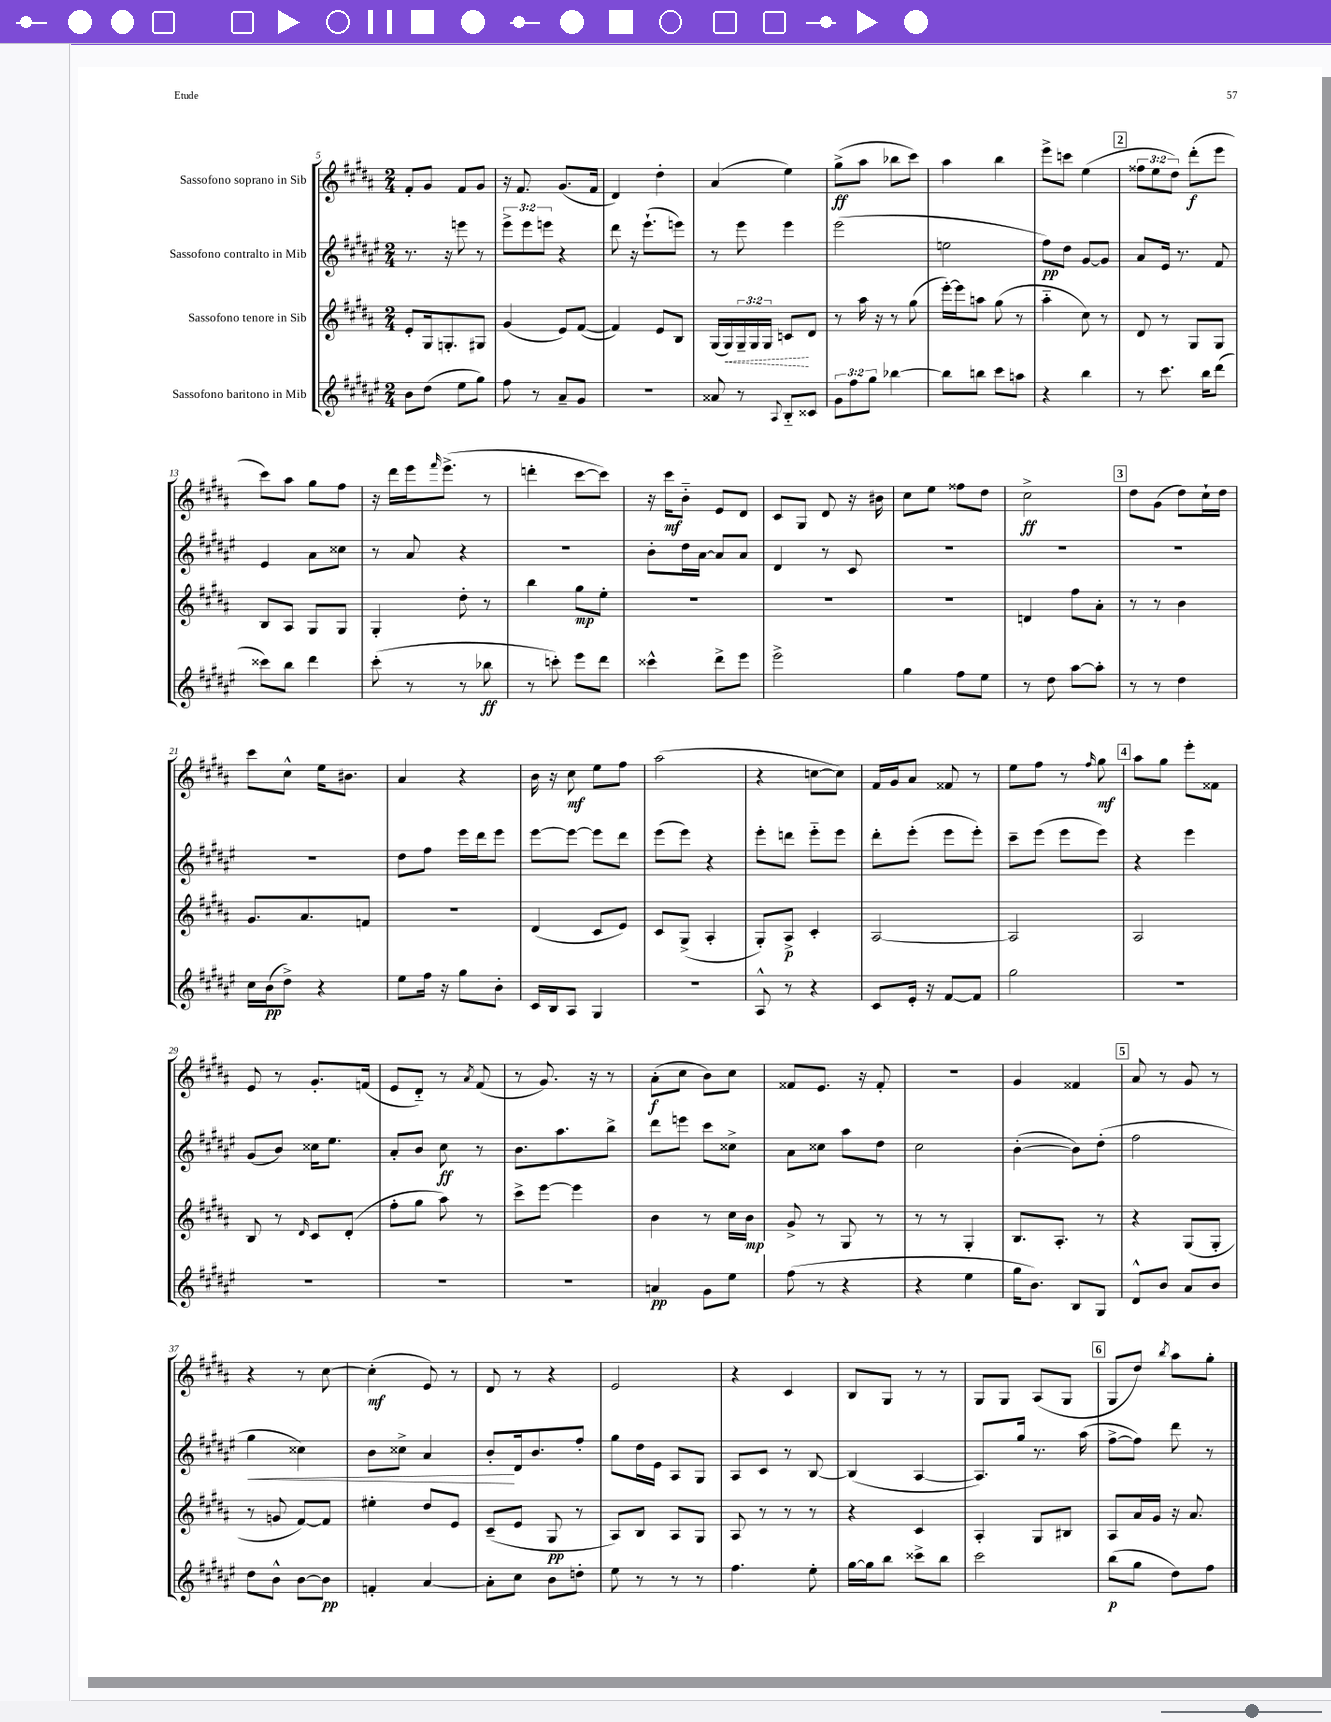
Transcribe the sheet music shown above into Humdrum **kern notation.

**kern	**kern	**kern	**kern
*staff4	*staff3	*staff2	*staff1
*clefG2	*clefG2	*clefG2	*clefG2
*k[f#c#g#d#a#e#]	*k[f#c#g#d#a#]	*k[f#c#g#d#a#e#]	*k[f#c#g#d#a#]
*M2/4	*M2/4	*M2/4	*M2/4
8b\L	8e'/L	8.r	8f#'/L
(8dd#\J	16G#/k	.	8g#/J
.	8.G'/	16r	.
8ee#\L	.	8eee\	8f#/L
8gg#\J)	8G#/J	8r	8g#/J
=	=	=	=
8ff#\	(4g#/	12eee#^\L	16r
.	.	.	8.f#/
.	.	12eee#\	.
8r	.	.	.
.	.	12eee\J	.
8a#~/L	8e/L)	4r	(8.g#/L
8g#/J	([8f#/J	.	.
.	.	.	16f#/Jk
=	=	=	=
2r	4f#/])	8ddd#\	4d#/)
.	.	16r	.
.	.	(8.eee#`\L	.
.	8e/L	.	4dd#'\
.	8B/J	8eee\J)	.
=	=	=	=
8a##/	(16G#/LL	8r	(4a#/
.	16G#/)	.	.
8r	24G#~/	8eee#\	.
.	24G#/	.	.
.	24G#/JJ	.	.
8qqA#/	.	.	.
8B'~/L	8c/L	4eee#\	4ee\)
8c##/J	8d#/J	.	.
=	=	=	=
12g#\L	8r	(2eee#\	(8gg#^\L
12ff#\	.	.	.
.	16aa#\	.	8aa#\J
12gg#\J	.	.	.
.	16r	.	.
[4bb-\	8r	.	8bb-\L
.	(8gg#\	.	8ccc#\J)
=	=	=	=
8bb-\]L	[16eee'\LL)	2ee\	4aa#\
.	16eee\]J	.	.
8bb\J	8aa\J	.	.
8ccc#\L	(8gg#\	.	4bb\
8aa\J	8r	.	.
=	=	=	=
4r	4aa#'~\	8ff#\L)	8eee^\L
.	.	8dd#\J	8ccc\J
4bb\	8cc#\)	[8g#/L	(4ee\
.	8r	8g#/]J	.
=	=	=	=
8r	8d#/	8a#/L	12ff##\L
.	.	.	12ee\
8.ccc#\	8r	16e#/Jk	.
.	.	.	12dd#\J)
.	.	8.r	.
.	8G#/L	.	(8ddd#'\L
16bb\LK	.	.	.
(8ddd#\J	8G#/J	8f#/	8eee\J
=	=	=	=
8ccc##\L)	8B/L	4e#/	8ccc#\L)
8bb\J	8A#/J	.	8aa#\J
4ddd#\	8G#/L	8a#\L	8gg#\L
.	8G#/J	8cc##\J	8ff#\J
=	=	=	=
(8ccc#'\	4G#'/	8r	16r
.	.	.	16ddd#\LL
8r	.	8a#/	16eee\J
.	.	.	16qqfff#/
.	.	.	(8.eee^\J
8r	8dd#'\	4r	.
8bb-\	8r	.	8r
=	=	=	=
8r	4bb\	2r	4ddd'\
8ccc'\)	.	.	.
8eee#\L	8gg#\L	.	[8ccc#\L
8ddd#\J	8ee'\J	.	8ccc#\]J)
=	=	=	=
4ccc##^^\	2r	8b'\L	16r
.	.	.	16ccc#\LK
.	.	16dd#\L	8b'~\J
.	.	[16a#\JJ	.
8ddd#^\L	.	8a#/]L	8e/L
8eee#\J	.	8a#/J	8d#/J
=	=	=	=
2eee#^\	2r	4d#/	8c#/L
.	.	.	8G#/J
.	.	8r	8d#/
.	.	8c#/	16r
.	.	.	16b#\
=	=	=	=
4gg#\	2r	2r	8cc#\L
.	.	.	8ee\J
8ff#\L	.	.	8ff##\L
8ee#\J	.	.	8dd#\J
=	=	=	=
8r	4d/	2r	2cc#^\
8dd#\	.	.	.
[8aa#\L	8ff#\L	.	.
8aa#'\]J	8a#'\J	.	.
=	=	=	=
8r	8r	2r	8dd#\L
8r	8r	.	(8g#\J
4dd#\	4b\	.	8dd#\L)
.	.	.	16cc#`\L
.	.	.	16dd#\JJ
=	=	=	=
16cc#\LL	8.g#/L	2r	8ccc#\L
(16b\J	.	.	.
8dd#^\J)	.	.	8cc#^^\J
.	8.a#/	.	.
4r	.	.	16ee\LK
.	.	.	8.b#\J
.	8f/J	.	.
=	=	=	=
8ee#\L	2r	8dd#\L	4a#/
16ff#\Jk	.	8ff#\J	.
16r	.	.	.
8gg#\L	.	16eee#\LL	4r
.	.	16ddd#\J	.
8b'\J	.	8eee#\J	.
=	=	=	=
16c#/LL	(4d#/	[8eee#\L	16b\
16B/J	.	.	16r
8A#/J	.	8eee#\_J	8cc#\
4G#/	8c#/L	8eee#\]L	8ee\L
.	8e/J)	8ddd#\J	8ff#\J
=	=	=	=
2r	8c#/L	(8eee#\L	(2aa#\
.	(8G#^/J	8eee#\J)	.
.	4A#'/	4r	.
=	=	=	=
8A#^^/	8G#'/L)	8eee#'\L	4r
8r	8A#^/J	8ddd\J	.
4r	4c#'/	8eee#'~\L	[8cc\L
.	.	8eee#\J	8cc\]J)
=	=	=	=
8c#/L	[2A#/	8ddd#'\L	16f#/LL
.	.	.	16g#/J
16e#'/Jk	.	(8eee#'\J	8a#/J
16r	.	.	.
[8f#/L	.	8eee#\L	8f##/
8f#/]J	.	8eee#'\J)	8r
=	=	=	=
2gg#\	2A#/]	8ccc#~\L	8ee\L
.	.	(8eee#\J	8ff#\J
.	.	8eee#\L	8r
.	.	.	16qqff#/
.	.	8eee#\J)	8gg#\
=	=	=	=
2r	2A#/	4r	8aa#\L
.	.	.	8gg#\J
.	.	4eee#\	8eee'\L
.	.	.	8f##\J
=	=	=	=
2r	8B/	(8g#/L	8e/
.	8r	8b/J)	8r
.	16qqd#/	.	.
.	8c#/L	16cc##\LK	8.g#'/L
.	.	8.ee#\J	.
.	(8d#'/J	.	.
.	.	.	(16f/Jk
=	=	=	=
2r	8ff#'\L	8a#'/L	8e/L
.	8gg#\J	8b/J	8d#'~/J)
.	8aa#\)	8cc#\	8r
.	.	.	8qa#/
.	8r	8r	(8f#/
=	=	=	=
2r	8ccc#^\L	8.b\L	8r
.	[8eee\J	.	8.g#/)
.	.	8.aa#\	.
.	4eee\]	.	.
.	.	.	16r
.	.	8bb^\J	8r
=	=	=	=
4a/	4b\	8ddd#\L	(8a#'\L
.	.	8eee\J	8cc#\J
8g#\L	8r	8ccc#\L	8b\L)
8ee#\J	16cc#\LL	8cc##^\J	8cc#\J
.	16b\JJ	.	.
=	=	=	=
(8ff#\	8g#^/	8a#\L	8f##/L
8r	8r	8cc##\J	8.e/J
4r	8G#/	8aa#\L	.
.	.	.	16r
.	8r	8dd#\J	8f##'/
=	=	=	=
4r	8r	2cc#\	2r
.	8r	.	.
4ee#\	4G#'/	.	.
=	=	=	=
16gg#\LK	8.B/L	([4b'\	4g#/
8.b\J)	.	.	.
.	8.A#'/J	.	.
8B/L	.	8b\]L)	4f##/
8G#/J	8r	(8dd#'\J	.
=	=	=	=
8d#^^/L	4r	2ff#\	8a#/
8b/J	.	.	8r
8a#/L	(8G#/L	.	8g#/
8b/J	8G#'/J	.	8r
=	=	=	=
8dd#\L	8r	4gg#\	4r
8b^^\J	8g/	.	.
[8b\L	[8f#/L)	4cc##\)	8r
8b\]J	8f#/]J	.	[8cc#\
=	=	=	=
4f'/	4ee#'\	8b\L	(4cc#'\]
.	.	8cc##^\J	.
[4a#/	8dd#/L	4a#/	8e/)
.	8e/J	.	8r
=	=	=	=
8a#'\]L	(8c#~/L	8b'/L	8d#/
8cc#\J	8e/J	16d#/k	8r
.	.	8.b/	.
8b\L	8G#/	.	4r
8dd'\J	8r	8ff#'/J	.
=	=	=	=
8ee#\	8A#/L)	8gg#\L	2e/
8r	8B/J	16dd#\L	.
.	.	16e#\JJ	.
8r	8A#/L	8A#/L	.
8r	8G#/J	8G#/J	.
=	=	=	=
4.ff#\	8A#/	8A#/L	4r
.	8r	8c#/J	.
.	8r	8r	4c#/
8ee#'\	8r	[8B/	.
=	=	=	=
[16gg#\LL	4r	(4B/]	8B/L
16gg#\]J	.	.	.
8bb\J	.	.	8G#/J
8ccc##^\L	4c#/	[4A#/	8r
8bb\J	.	.	8r
=	=	=	=
2ccc#\	4A#'/	8.A#/]L)	8G#/L
.	.	.	8G#/J
.	.	16gg#/Jk	.
.	8G#/L	8.r	(8A#/L
.	8B#/J	.	8G#/J
.	.	(16aa#\	.
=	=	=	=
(8bb\L	8A#/L	[8ff#^\L	8G#/L
8gg#\J	16a#/L	8ff#\]J)	8dd#/J)
.	16g#/JJ	.	.
.	.	.	8qbb/
8dd#\L)	16r	8ddd#\	8aa#\L
.	8.a#/	.	.
8ff#\J	.	8r	8gg#'\J
==	==	==	==
*-	*-	*-	*-
